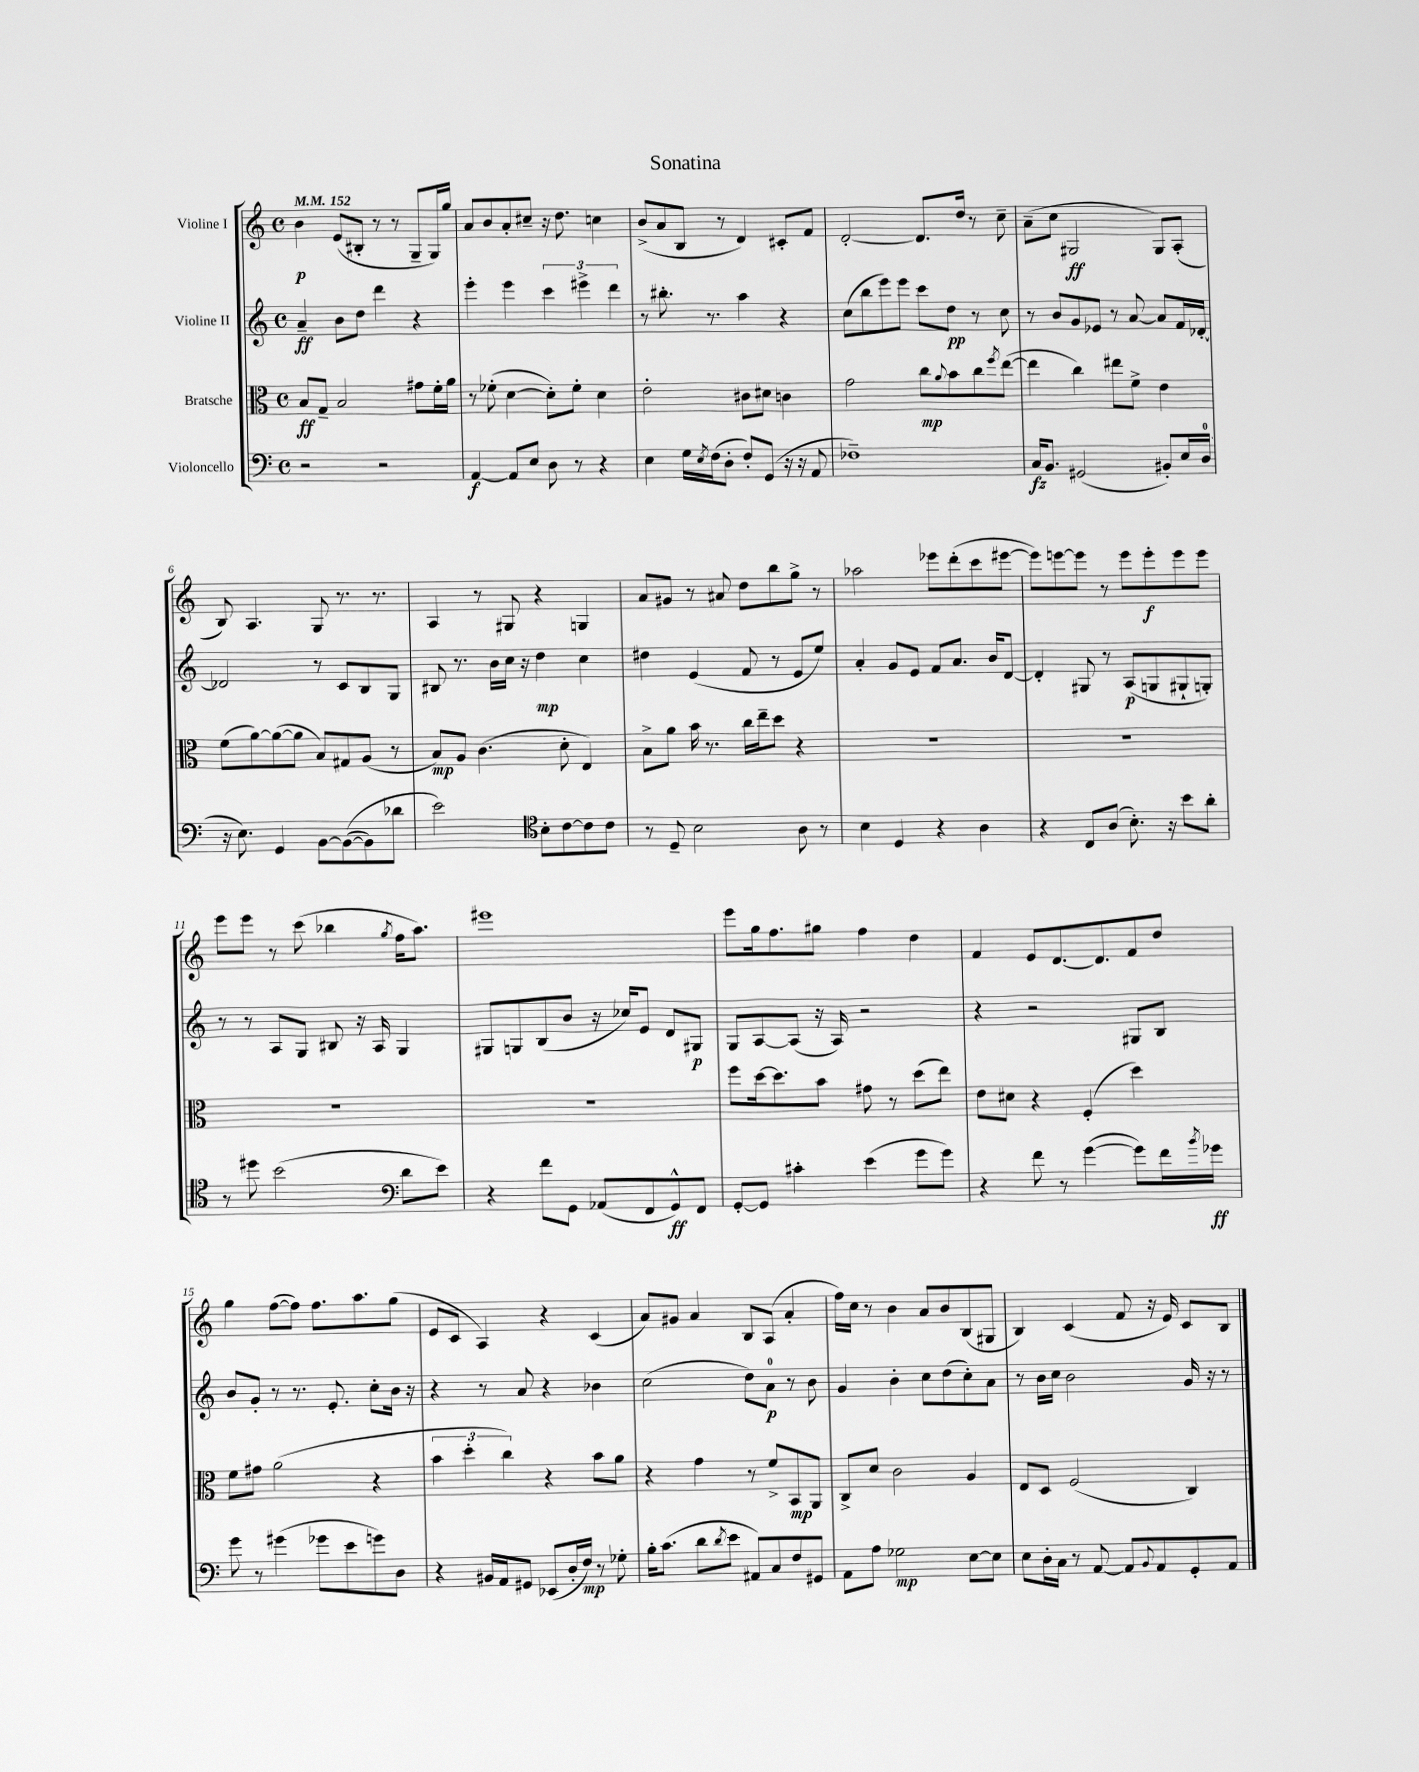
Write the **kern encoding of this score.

**kern	**kern	**kern	**kern
*staff4	*staff3	*staff2	*staff1
*clefF4	*clefC3	*clefG2	*clefG2
*k[]	*k[]	*k[]	*k[]
*M4/4	*M4/4	*M4/4	*M4/4
*met(c)	*met(c)	*met(c)	*met(c)
*MM152	*MM152	*MM152	*MM152
2r	8B/L	4a~/	4b\
.	8G~/J	.	.
.	2B/	8b\L	(8e/L
.	.	8dd\J	8B#'/J
2r	.	4ddd\	8r
.	.	.	8r
.	8g#\L	4r	8G~/L
.	16f'\L	.	16G/L)
.	16a\JJ	.	16gg/JJ
=	=	=	=
[4AA/	8r	4eee'\	8a/L
.	(8f-'\	.	8b/
8AA/]L	[4d\	4eee\	8a'/
8E/J	.	.	8cc#~/J
8D\	8d'\]L)	6ccc\	16r
.	.	.	8.dd\
8r	8f-'\J	.	.
.	.	6eee#^\	.
4r	4d\	.	4cc\
.	.	6ddd\	.
=	=	=	=
4E\	2e'\	8r	(8b^/L
.	.	8.bb#'\	8a/
16G\LL	.	.	8B/J
8qE/	.	.	.
(16F\J	.	8.r	.
8D'\J	.	.	8r
8F'/L)	8c#\L	4aa\	4d/)
(8GG/J	8d#\J	.	.
16r	4c\	4r	8c#'/L
16r	.	.	.
8AA/	.	.	8f/J
=	=	=	=
1F-~)	2g\	(8cc\L	[2d'/
.	.	8bb\	.
.	.	8eee\)	.
.	.	8eee\J	.
.	8cc\L	8ccc\L	8.d/]L
.	8qqa/	.	.
.	8b\	8dd\J	.
.	.	.	16dd/Jk
.	8cc\	8r	8r
.	8qff/	.	.
.	([8ee\J	8cc\	8cc~\
=	=	=	=
16C/LK	4ee\]	8r	(8a~\L
8.BB/J	.	.	.
.	.	8b/L	8cc\J
(2GG#/	4cc\)	8g/	2G#/
.	.	8e-/J	.
.	8ee#\L	8r	.
.	8f^\J	[8a/	.
8BB#'/L)	4e\	8a/]L	8G#/L)
16E/L	.	16f/L	(8A'/J
(16D/JJ	.	[16d-'/JJ	.
=	=	=	=
16r	(8f\L	2d-/]	8B/)
8.E\)	.	.	.
.	[8a\)	.	4.A/
4GG/	(8a\_	.	.
.	8a\]J	.	.
[8BB\L	8B/L)	8r	8G/
&((8BB\_	8G#/	8c/L	8.r
8BB\])	(8A/J	8B/	.
.	.	.	8.r
8d-\J	8r	8G/J	.
=	=	=	=
2e\&)	8B/L)	8B#/	4A/
.	8A/J	8.r	.
.	(4.c\	.	8r
.	.	16b\LL	.
.	.	16cc\JJ	8G#/
.	.	16r	.
*clefC4	*	*	*
8B'\L	.	4dd\	4r
[8c\	8d'\	.	.
8c\]	4E/)	4cc\	4G/
8c\J	.	.	.
=	=	=	=
8r	8B^\L	4dd#\	8a/L
8D~/	8a\J	.	8g#/J
2B\	16b\	(4e/	8r
.	8.r	.	.
.	.	.	8a#/
.	16cc\LL	8f/	8dd\L
.	16ee~\J	.	.
.	8dd\J	8r	8bb\
8A\	4r	8e/L	8gg^\J
8r	.	8ee/J)	8r
=	=	=	=
4B\	1r	4a'/	2aa-\
4D/	.	8g/L	.
.	.	8e/J	.
4r	.	8f/L	8eee-\L
.	.	8.a/J	(8ddd'\
4A\	.	.	8ccc\
.	.	16b/LK	.
.	.	[8d/J	[8eee#\J
=	=	=	=
4r	1r	4d'/]	8eee#\]L)
.	.	.	[8eee\
8C/L	.	8G#/	8eee\]J
(8A/J	.	8r	8r
8.B'\)	.	(8A/L	8eee\L
.	.	8G/	8eee'\
16r	.	.	.
8b\L	.	8G#`/	8eee\
8a'\J	.	8G'/J)	8eee\J
=	=	=	=
8r	1r	8r	8eee\L
8dd#\	.	8r	8eee\J
(2b\	.	8A/L	8r
.	.	8G/J	(8ccc\
.	.	8B#/	4bb-\
.	.	16r	.
.	.	16A/	.
*clefF4	*	*	*
.	.	.	8qgg/
8d\L	.	4G/	16ff\LK
.	.	.	8.aa\J)
8e\J)	.	.	.
=	=	=	=
4r	1r	8G#/L	1eee#
.	.	8G/	.
8f\L	.	(8B/	.
8GG\J	.	8b/J	.
(8AA-/L	.	16r	.
.	.	16cc-/LK)	.
8FF/	.	8e/J	.
8GG^^/)	.	8d/L	.
8FF/J	.	8G#/J	.
=	=	=	=
[8GG'/L	8ff\L	8G/L	8eee\L
8GG/]J	[16dd\k	[8A/	16gg\k
.	8.dd\]	.	8.ff\
4c#'\	.	(8A/]J	.
.	8b\J	16r	8gg#\J
.	.	16A/)	.
(4e\	8g#\	2r	4ff\
.	8r	.	.
8g\L	(8dd\L	.	4dd\
8g\J)	8ee\J)	.	.
=	=	=	=
4r	8e\L	4r	4f/
.	8d#\J	.	.
8f\	4r	2r	8e/L
8r	.	.	[8.d/
([4g\	(4F'/	.	.
.	.	.	8.d/]
8g\]L)	4dd\)	8G#/L	8f/
16f\L	.	8B/J	8dd/J
8qb/	.	.	.
16g-\JJ	.	.	.
=	=	=	=
8g\	8f\L	8b/L	4gg\
8r	8g#\J	8g'/J	.
(4g#\	(2a\	8r	([8ff\L
.	.	8.r	8ff\]J)
8g-\L	.	.	8.ff\L
.	.	8.e'/	.
8e\	.	.	.
.	.	.	8.aa\
8g\)	4r	8cc'\L	.
8D\J	.	16b\Jk	(8gg\J
.	.	16r	.
=	=	=	=
4r	6b\	4r	8e/L
.	.	.	8c/J
.	6dd'\	.	.
16BB#/LL	.	8r	4A/)
16AA/J	.	.	.
.	6cc\)	.	.
8GG#/J	.	8a/	.
(8EE-/L	4r	4r	4r
16D'/L	.	.	.
16F/JJ)	.	.	.
8r	8b\L	4b-\	(4c/
8G-'\	8a\J	.	.
=	=	=	=
16B'\LK	4r	(2cc\	8a/L)
(8.c\J	.	.	.
.	.	.	8g#/J
8d\L	4g\	.	4a/
8qd/	.	.	.
8e\J	.	.	.
8AA#/L)	8r	8dd\L)	8B/L
8C/	8f^/L	8a\J	(8A/J
8F/	8BB/	8r	4a'/
8GG#/J	8AA/J	8b\	.
=	=	=	=
8AA\L	8C^/L	4g/	16ff\LL)
.	.	.	16cc\JJ
8A\J	8d/J	.	8r
2G-\	2c\	4b'\	4b\
.	.	8cc\L	8a/L
.	.	(8dd\	8b/
[8E\L	4A/	8cc'\)	(8B/
8E\]J	.	8a\J	8G#/J
=	=	=	=
8E\L	8E/L	8r	4B/)
16D'\L	8D/J	16b\LL	.
16C\JJ	.	16cc\JJ	.
8r	(2F/	2b\	(4c/
[8AA/	.	.	.
8AA/]L	.	.	8f/
8qqBB/	.	.	.
8AA/	.	.	16r
.	.	.	16e/)
8GG'/	4C/)	16g/	8c/L
.	.	16r	.
8AA/J	.	8r	8B/J
==	==	==	==
*-	*-	*-	*-
